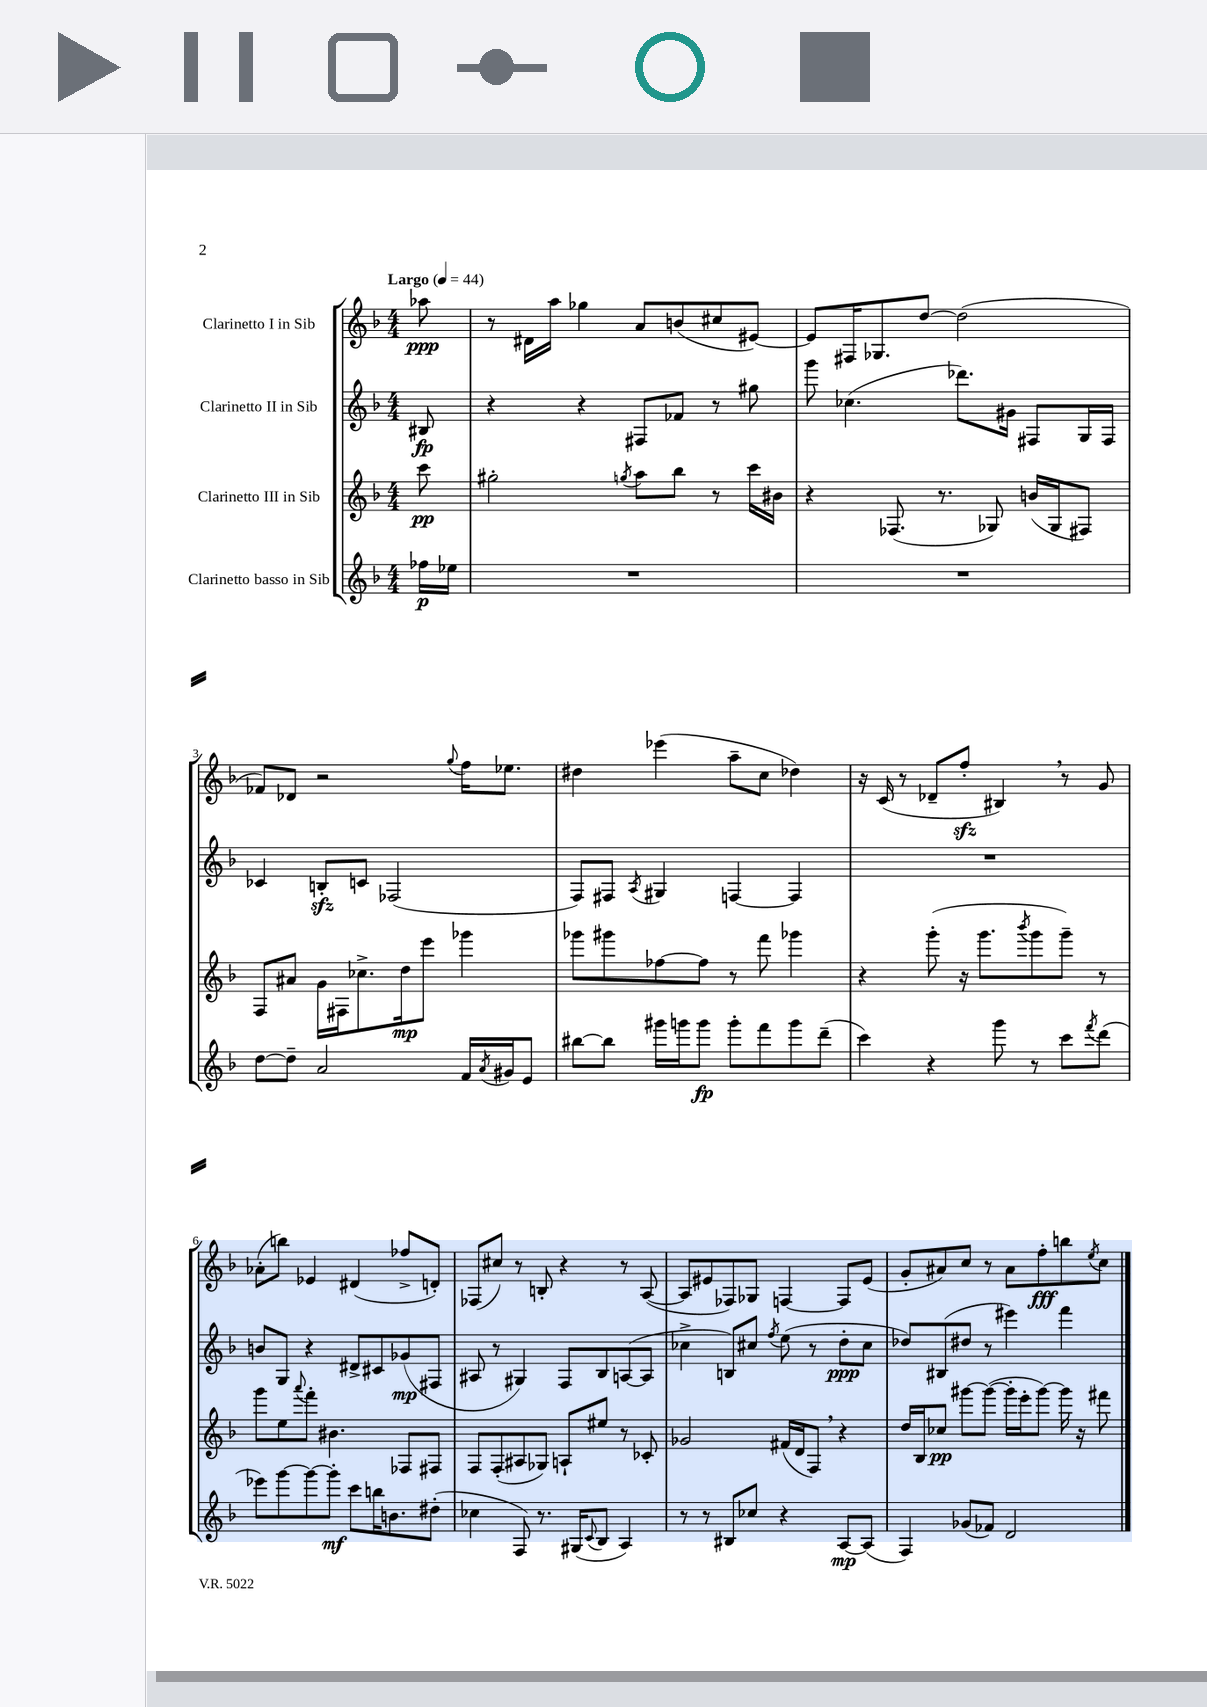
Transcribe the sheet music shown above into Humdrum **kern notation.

**kern	**kern	**kern	**kern
*staff4	*staff3	*staff2	*staff1
*clefG2	*clefG2	*clefG2	*clefG2
*k[b-]	*k[b-]	*k[b-]	*k[b-]
*M4/4	*M4/4	*M4/4	*M4/4
*MM44	*MM44	*MM44	*MM44
16ff-\LL	8ccc\	8B#/	8aa-\
16ee-\JJ	.	.	.
=	=	=	=
1r	2gg#'\	4r	8r
.	.	.	16d#\LL
.	.	.	16aa\JJ
.	.	4r	4gg-\
.	8qgg/	.	.
.	8aa\L	8F#/L	8a/L
.	8bb-\J	8f-/J	(8b/
.	8r	8r	8cc#/
.	16ccc\LL	8gg#\	[8e#/J)
.	16b#\JJ	.	.
=	=	=	=
1r	4r	8ggg\	8e#/]L
.	.	(4.cc-\	16F#/K
.	.	.	8.G-/
.	(8.F-/	.	.
.	.	.	[8dd/J
.	8.r	.	.
.	.	8.ddd-\L)	(2dd\]
.	8G-/)	.	.
.	.	16g#\Jk	.
.	(16b/LL	8F#/L	.
.	16G-/J	.	.
.	8F#/J)	16G/L	.
.	.	16F#/JJ	.
=	=	=	=
[8dd\L	8F/L	4c-/	8f-/L)
8dd~\]J	8a#/J	.	8d-/J
2a/	16g\LL	8B'/L	2r
.	16F#\J	.	.
.	8.cc-^\	8c/J	.
.	.	(2F-/	.
.	16dd\k	.	.
.	8eee\J	.	.
.	.	.	8qqgg/
16f/LL	4ggg-\	.	16ff\LK
8qa/	.	.	.
16g#/J	.	.	8.ee-\J
8e/J	.	.	.
=	=	=	=
[8bb#\L	8ggg-\L	8F/L)	4dd#\
8bb#\]J	8ggg#\	8F#/J	.
.	.	8qA/	.
16ggg#\LL	[8ff-\	4G#/	(4eee-\
16ggg\J	.	.	.
8ggg\J	8ff-\]J	.	.
8ggg'\L	8r	[4F/	8aa~\L
8fff\	8fff\	.	8cc\J
8ggg\	4ggg-\	4F/]	4dd-\)
(8ddd~\J	.	.	.
=	=	=	=
4ccc\)	4r	1r	16r
.	.	.	(16c/
.	.	.	8r
4r	(8ggg'\	.	8d-~/L
.	16r	.	8ff'/J
.	8.ggg\L	.	.
8ggg\	.	.	4B#/)
.	8qbbb-/	.	.
8r	8ggg\	.	.
8ccc\L	8ggg~\J)	.	8r
8qfff/	.	.	.
(8ddd\J	8r	.	8g/
=	=	=	=
8eee-\L)	8ggg\L	8b/L	(8a-'\L
[8ggg\	8ee\	8G/J	8bb\J)
.	8qqaaa/	.	.
8ggg\_	8fff'\J	4r	4e-/
8ggg'\]J	4.b#\	.	.
8ccc\L	.	8d#^/L	(4d#/
16bb\K	.	8c#/	.
8.b\	.	.	.
.	8F-/L	(8g-/	8ff-^/L
(8dd#'\J	8F#/J	8F#/J	8d'/J)
=	=	=	=
4cc-\	8F/L	8A#/	(8F-/L
.	(8F'/	8r	8cc#/J)
8F/)	8A#/	4G#/)	8r
8.r	8G-/J)	.	8B'/
.	8A`/L	8F/L	4r
(16G#/LK	.	.	.
8qqc/	.	.	.
8B-/J	8ee#/J	8B-/	.
4A/)	8r	([8A/	8r
.	8c-'/	8A/]J	([8A/
=	=	=	=
8r	2g-/	4cc-^\	8A/]L
8r	.	.	8e#/
8B#/L	.	8B/L)	8F-/)
8cc-/J	.	8cc#/J	8G-/J
.	.	8qff/	.
4r	(16f#/LL	(8ee\	[4F/
.	16d/J	.	.
.	8F/J)	8r	.
[8A/L	4r	8dd'\L	8F/]L
(8A/]J	.	8cc#\J	(8e#/J
=	=	=	=
4F/)	16dd/LL	8dd-/L)	8g'/L
.	16B-/J	.	.
.	8cc-/J	(8B#/	8a#/)
(8g-/L	[8ggg#\L	8dd#/J	8cc/J
8f-/J)	(8ggg#\_J	8r	8r
2d/	16ggg#'\]LL	4eee#\)	8a#\L
.	16eee'\J	.	.
.	[8ggg#\J)	.	8ff'\
.	16ggg#\]	4fff\	8bb\
.	16r	.	.
.	.	.	8qee/
.	8fff#\	.	8cc\J
==	==	==	==
*-	*-	*-	*-
